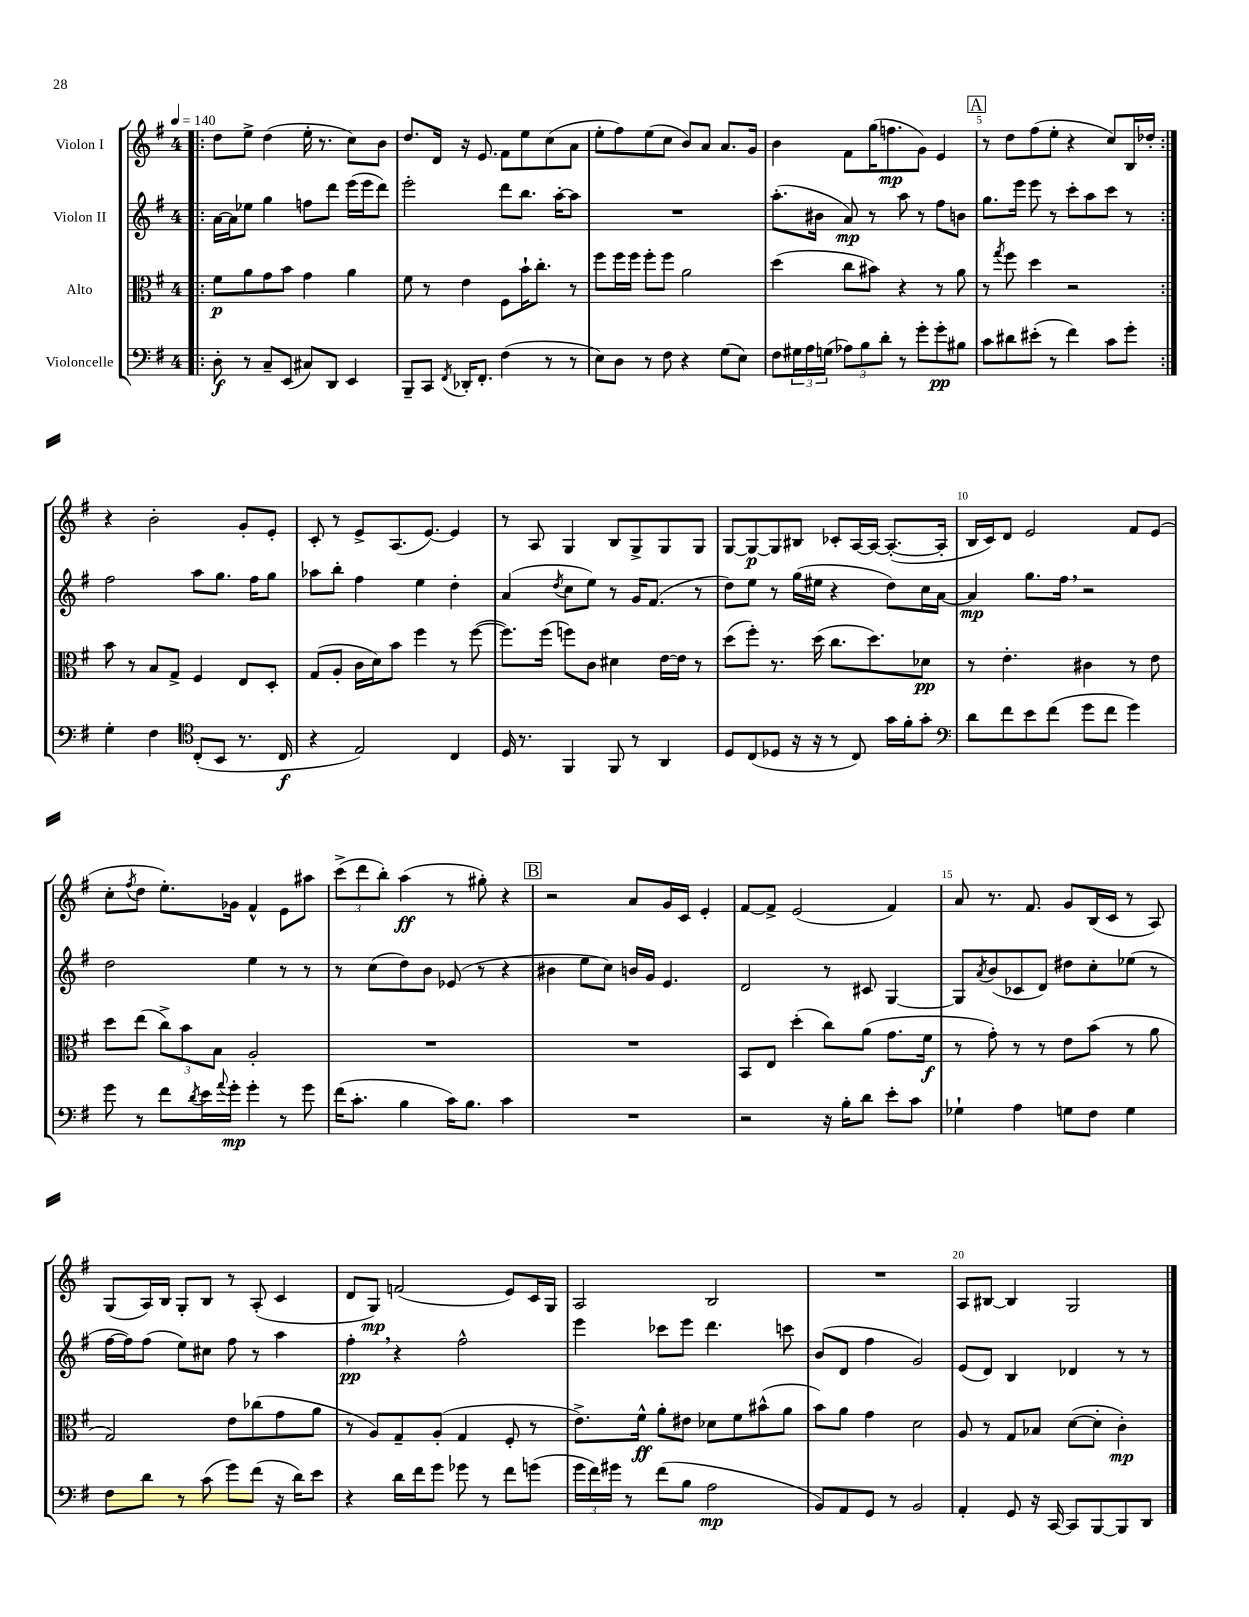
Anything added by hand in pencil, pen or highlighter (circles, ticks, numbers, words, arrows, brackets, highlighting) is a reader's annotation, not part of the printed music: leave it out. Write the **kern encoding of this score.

**kern	**kern	**kern	**kern
*staff4	*staff3	*staff2	*staff1
*clefF4	*clefC3	*clefG2	*clefG2
*k[f#]	*k[f#]	*k[f#]	*k[f#]
*M4/4	*M4/4	*M4/4	*M4/4
*MM140	*MM140	*MM140	*MM140
=!|:	=!|:	=!|:	=!|:
8D'	8f#	[16a	8dd
.	.	16a]	.
8r	8a	8ee-	8ee^
8C~	8g	4gg	(4dd
(8EE	8b	.	.
8C#)	4g	8ff	16ee'
.	.	.	8.r
8DD	.	8ddd	.
4EE	4a	(16eee	8cc)
.	.	16eee	.
.	.	8ddd)	8b
=	=	=	=
8BBB~	8f#	2eee'	8.dd
8CC	8r	.	.
.	.	.	16d
8qFF#	.	.	.
16DD-'	4e	.	16r
8.FF#'	.	.	8.e
(4F#	8F#	8ddd	8f#
.	16b`	8.bb	8ee
.	8.cc'	.	.
8r	.	.	(8cc
.	.	[16aa'	.
8r	8r	8aa]	8a
=	=	=	=
8E)	8ff#	1r	8ee'
8D	16ff#	.	8ff#)
.	16ff#	.	.
8r	8ff#'	.	(8ee
8F#	8ff#	.	8cc
4r	2a	.	8b)
.	.	.	8a
(8G	.	.	8.a
8E)	.	.	.
.	.	.	16g
=	=	=	=
8F#	(4dd	(8.aa'	4b
24G#	.	.	.
24A	.	.	.
.	.	16b#	.
(24G	.	.	.
12A-)	8cc	8a)	8f#
12B	.	.	.
.	8b#)	8r	(16gg
12d'	.	.	.
.	.	.	8.ff
8r	4r	8aa	.
8g'	.	8r	8g)
8g'	8r	8ff#	4e
8B#	8a	8b	.
=	=	=	=
8c	8r	8.gg	8r
.	8qgg	.	.
8d#	8ff#	.	8dd
.	.	16eee	.
(8e#'	4dd	8eee	(8ff#
8r	.	8r	8ee'
4f#)	2r	8ccc'	4r
.	.	8aa	.
8c	.	8ccc	8cc)
8g'	.	8r	16B
.	.	.	16dd-'
=:|!	=:|!	=:|!	=:|!
4G'	8b	2ff#	4r
.	8r	.	.
4F#	8B	.	2b'
.	8G^	.	.
*clefC4	*	*	*
(8C'	4F#	8aa	.
8BB	.	8.gg	.
8.r	8E	.	8g'
.	.	16ff#	.
.	8D'	8gg	8e'
16C	.	.	.
=	=	=	=
4r	(8G	8aa-	8c'
.	8A'	8bb'	8r
2E)	16c	4ff#	8e^
.	16d)	.	.
.	8b	.	(8.A
.	4ff#	4ee	.
.	.	.	[8.e)
4C	8r	4dd'	4e]
.	([8ff#	.	.
=	=	=	=
16D	8.ff#])	(4a	8r
8.r	.	.	.
.	.	.	8A
.	(16ff#	.	.
.	.	8qdd	.
4FF#	8ff)	8cc	4G
.	8c	8ee)	.
8FF#	4d#	8r	8B
8r	.	16g	8G^
.	.	(8.f#	.
4AA	[16e	.	8G
.	16e]	.	.
.	8r	8r	8G
=	=	=	=
8D	(8dd	8dd)	[8G
(8C	8ff#')	8ee	8G_
8D-	8.r	8r	8G]
16r	.	(16gg	8B#
16r	(16dd	16ee#	.
8r	8.cc	4r	8c-'
8C)	.	.	[16A
.	8.dd)	.	16A_
16g	.	8dd)	(8.A'_
16f#'	.	.	.
8g'	8d-	16cc	.
.	.	[16a	16A']
=	=	=	=
*clefF4	*	*	*
8d	8r	4a]	16B
.	.	.	16c)
8f#	4.e'	.	8d
8e	.	8.gg	2e
(8f#	.	.	.
.	.	16ff#	.
8g	4c#	2r	.
8f#	.	.	.
4g)	8r	.	8f#
.	8e	.	(8e
=	=	=	=
8g	8dd	2dd	8cc'
.	.	.	8qff#
8r	(8ee	.	8dd
8f#	12cc^)	.	8.ee')
.	12b	.	.
8qd	.	.	.
16e	.	.	.
.	12B	.	.
8qqa	.	.	.
16g'	.	.	16g-
4g'	2A'	4ee	4f#^^
8r	.	8r	8e
8g	.	8r	8aa#
=	=	=	=
(16f#	1r	8r	(12ccc^
8.c'	.	.	.
.	.	.	12ddd
.	.	(8cc	.
.	.	.	12bb')
4B	.	8dd)	(4aa
.	.	8b	.
16c)	.	(8e-	8r
8.B	.	.	.
.	.	8r	8gg#')
4c	.	4r	4r
=	=	=	=
1r	1r	4b#	2r
.	.	8ee	.
.	.	8cc)	.
.	.	16b	8a
.	.	16g	.
.	.	4.e	16g
.	.	.	16c
.	.	.	4e'
=	=	=	=
2r	8BB	2d	[8f#
.	8E	.	8f#^]
.	(4dd'	.	(2e
16r	8cc)	8r	.
16B'	.	.	.
8d	(8a	8c#	.
8e'	8.g	[4G	4f#)
8c	.	.	.
.	16f#	.	.
=	=	=	=
4G-`	8r	8G]	8a
.	.	8qa	.
.	8g')	(8b	8.r
4A	8r	8c-	.
.	.	.	8.f#
.	8r	8d)	.
8G	8e	8dd#	8g
8F#	(8b	8cc'	(16B
.	.	.	16c
4G	8r	(8ee-	8r
.	8a	8r	8A)
=	=	=	=
8F#	2G)	[16ff#	(8G
.	.	16ff#])	.
8d	.	(8ff#	16A)
.	.	.	16B
8r	.	8ee)	8G'
(8c	.	8cc#	8B
8g)	8e	8ff#	8r
(8f#	(8cc-	8r	(8A'
16r	8g	4aa	4c
16d)	.	.	.
8e	8a	.	.
=	=	=	=
4r	8r	4ff#'	8d
.	8A)	.	8G)
16d	8G~	4r	(2f
16f#	.	.	.
8g	(8A'	.	.
8g-	4G	2ff#^^	.
8r	.	.	.
8f#	8F#'	.	8e)
(8g	8r	.	16c
.	.	.	16G
=	=	=	=
24g	8.e^)	4eee	2A
24f#)	.	.	.
24g#	.	.	.
8r	.	.	.
.	16f#^^	.	.
(8f#	8a'	8ccc-	.
8B	8e#	8eee	.
2A	8d-	4.ddd	2B
.	8f#	.	.
.	(8b#^^	.	.
.	8a	8ccc	.
=	=	=	=
8BB)	8b)	(8b	1r
8AA	8a	8d	.
8GG	4g	4ff#	.
8r	.	.	.
2BB	2d	2g)	.
=	=	=	=
4AA'	8A	(8e	8A
.	8r	8d)	[8B#
8GG	8G	4B	4B#]
16r	8B-	.	.
[16CC	.	.	.
8CC]	([8d	4d-	2G
[8BBB	8d']	.	.
8BBB]	4c')	8r	.
8DD	.	8r	.
==	==	==	==
*-	*-	*-	*-
